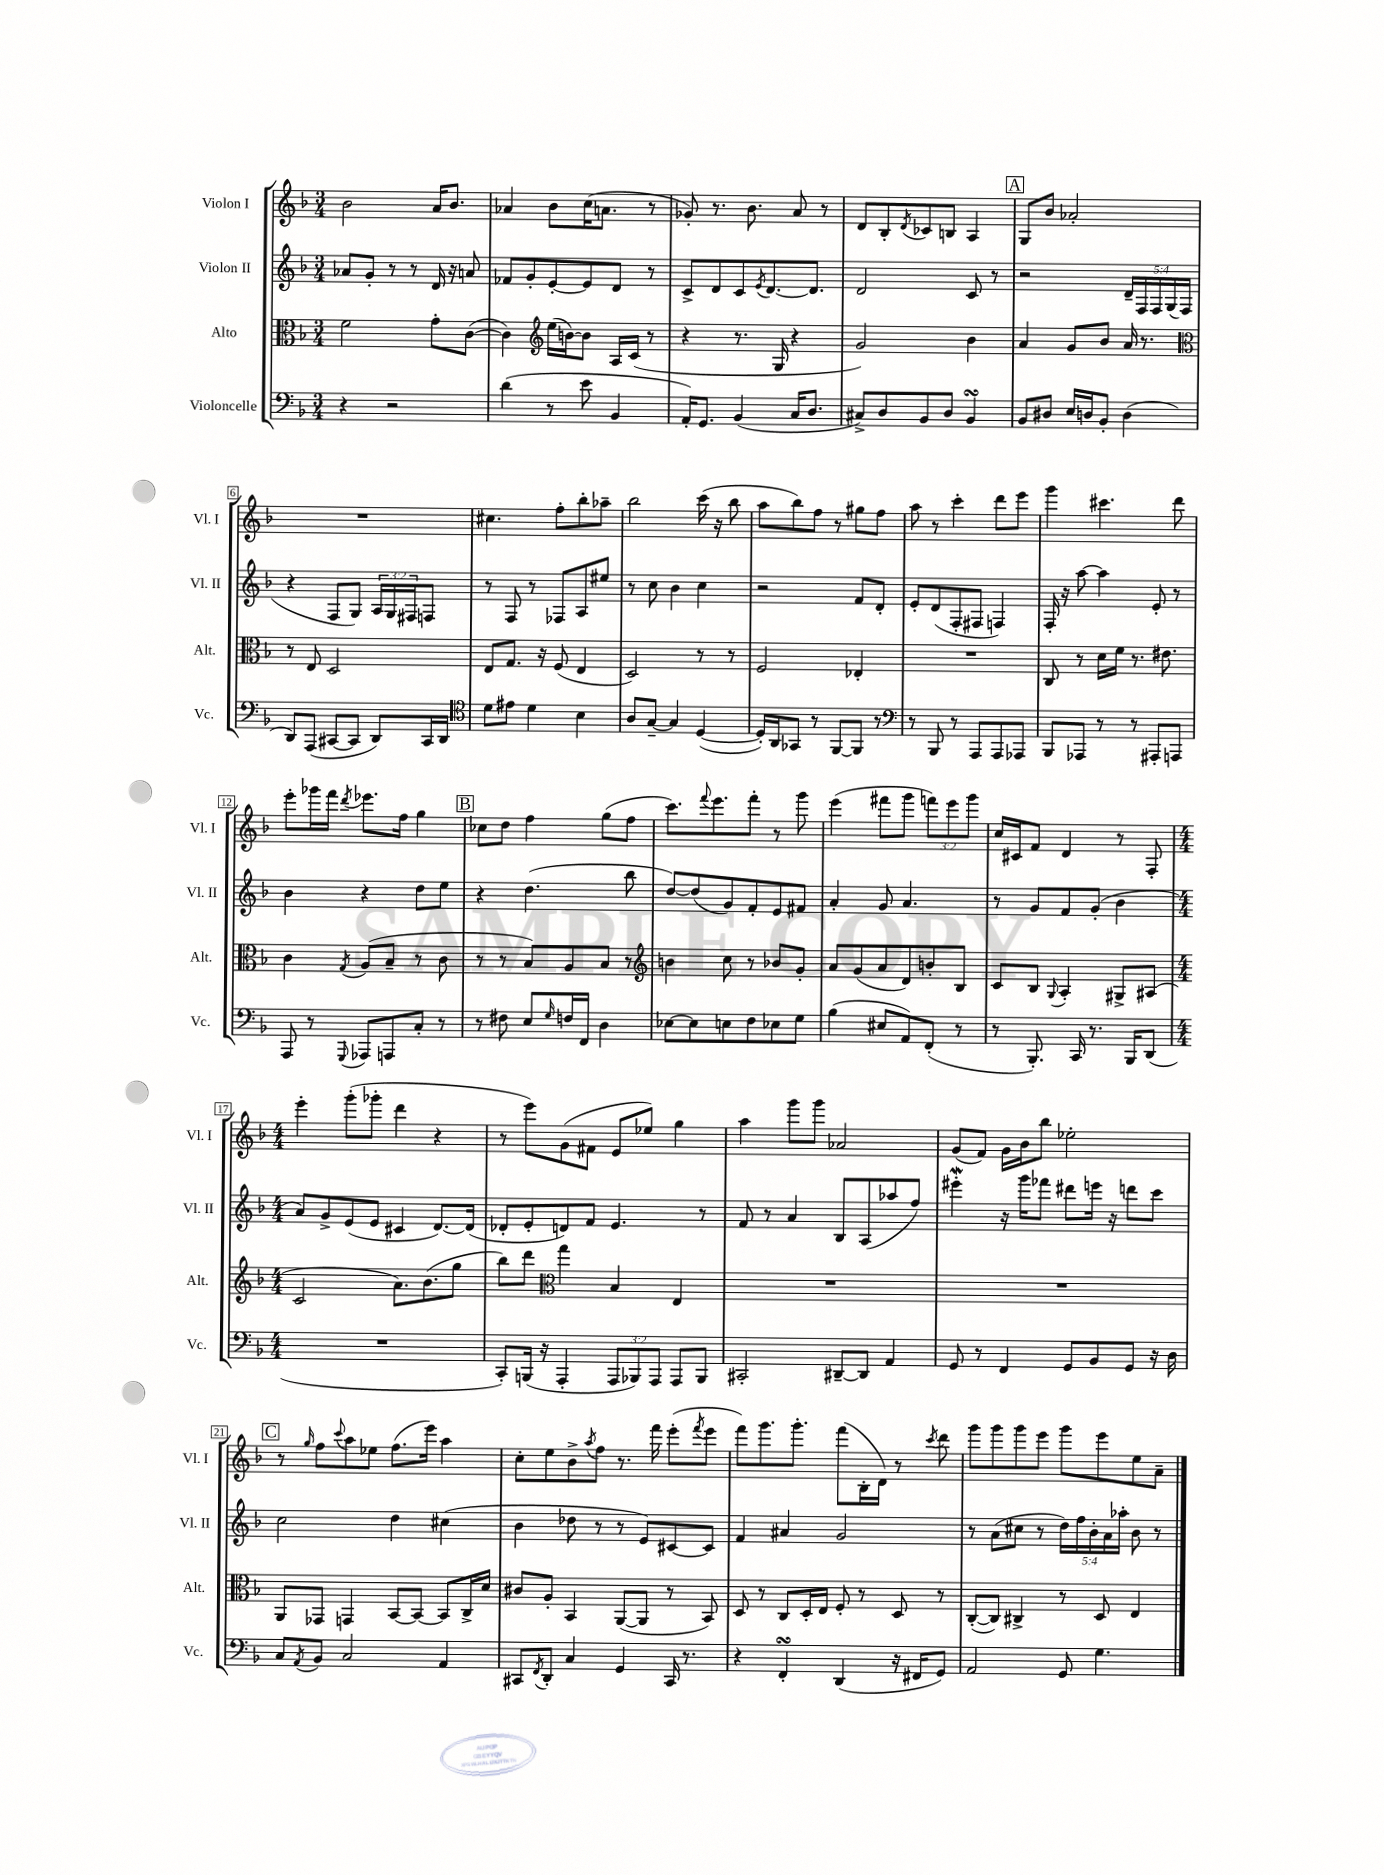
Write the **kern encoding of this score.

**kern	**kern	**kern	**kern
*staff4	*staff3	*staff2	*staff1
*clefF4	*clefC3	*clefG2	*clefG2
*k[b-]	*k[b-]	*k[b-]	*k[b-]
*M3/4	*M3/4	*M3/4	*M3/4
4r	2f	8a-	2b-
.	.	8g'	.
2r	.	8r	.
.	.	8r	.
.	8g'	16d	16a
.	.	16r	8.b-
.	([8c	8a	.
=	=	=	=
(4d	4c])	8f-	4a-
.	.	8g'	.
*	*clefG2	*	*
8r	(16ee	[8e'	8b-
.	[16b)	.	.
8e	8b]	8e]	(16cc
.	.	.	8.a
4BB-	16A	8d	.
.	(16c	.	.
.	8r	8r	8r
=	=	=	=
16AA')	4r	8c^	8g-')
8.GG	.	.	.
.	.	8d	8.r
(4BB-	8.r	8c	.
.	.	.	8.b-
.	.	8qe	.
.	.	[8.d	.
.	16G	.	.
16C	4r	.	8a
8.D	.	8.d]	.
.	.	.	8r
=	=	=	=
8C#^)	2g)	2d	8d
8D	.	.	8B-'
.	.	.	8qd
8BB-	.	.	8c-
8D	.	.	8B
4BB-	4b-	8c	4A
.	.	8r	.
=	=	=	=
8BB-	4a	2r	8G
8D#	.	.	8b-
16E	8g	.	2a-'
16D	.	.	.
8BB-'	8b-	.	.
(4D	16a	20d~	.
.	.	20F	.
.	8.r	.	.
.	.	20F	.
.	.	(20G	.
.	.	20F	.
=	=	=	=
*	*clefC3	*	*
8DD)	8r	4r	2.r
(8AAA	8E	.	.
[8CC#	2D	8F	.
8CC#]	.	8G)	.
8DD)	.	24A	.
.	.	24G	.
.	.	24F#	.
16CC#	.	8F	.
16DD	.	.	.
=	=	=	=
*clefC4	*	*	*
8d	8E	8r	4.cc#
8e#	8.G	8F	.
4d	.	8r	.
.	16r	.	.
.	(8F	8F-	8ff'
4B-	4E	8A	8bb-'
.	.	8ee#	8aa-~
=	=	=	=
8A	2D)	8r	2bb-
[8G~	.	8cc	.
4G]	.	4b-	.
([4D	8r	4cc	(16ccc
.	.	.	16r
.	8r	.	8bb-
=	=	=	=
16D'])	2F	2r	8aa
16AA	.	.	.
8GG-	.	.	8bb-)
8r	.	.	8ff
[8FF	.	.	8r
8FF]	4E-'	8f	8gg#
8r	.	8d'	8ff
=	=	=	=
*clefF4	*	*	*
8r	2.r	8e'	8aa
8BBB-	.	(8d	8r
8r	.	8F'	4ccc'
8AAA	.	8F#	.
8AAA	.	4F)	8ddd
8AAA-	.	.	8eee
=	=	=	=
8BBB-	8C	16F'	4ggg
.	.	16r	.
8AAA-	8r	[8aa	.
8r	16d	4aa]	4.ccc#
.	16f	.	.
8r	8.r	.	.
8AAA#'	.	8e'	.
.	8.e#	.	.
8AAA	.	8r	8ddd
=	=	=	=
8AAA	4c	4b-	8eee'
8r	.	.	16ggg-
.	.	.	16fff
8qqGGG	8qG	.	8qddd
8AAA-	(8A	4r	8.eee-
8AAA	8B-~	.	.
.	.	.	16ff
8C'	8r	8dd	4gg
8r	8c	8ee	.
=	=	=	=
8r	8r	4r	8cc-
8F#	8r	.	8dd
8E	8B-)	(4.dd	4ff
16qqG	.	.	.
16F	8A	.	.
16FF	.	.	.
4D	8B-	.	(8gg
.	8r	8bb-	8ff
=	=	=	=
*	*clefG2	*	*
[8E-	4b	[8dd)	8.ccc)
8E-]	.	(8dd]	.
.	.	.	8qqfff
.	.	.	8.eee
8E	8cc	8g)	.
8F	8r	8f'	8fff'
8E-	8b-	8e	8r
8G	8g'	8f#	8ggg
=	=	=	=
(4B-	8a	4a'	(4eee
.	(8g	.	.
8E#	8a	8g	8fff#
8AA)	8d)	4.a	8ggg
(8FF'	8b'	.	12fff)
.	.	.	12eee
8r	8B-	.	.
.	.	.	12ggg
=	=	=	=
8r	8c	8r	16cc
.	.	.	16c#
8.BBB-')	8B-	8g	8f
.	8qqG	.	.
.	4A'	8f	4d
16CC	.	.	.
8.r	.	(8g'	.
.	8G#^	4b-	8r
16BBB-	.	.	.
(8DD	(8A#	.	8F'
=	=	=	=
*M4/4	*M4/4	*M4/4	*M4/4
1r	2c	8a)	4eee'
.	.	8g^	.
.	.	(8e	(8ggg'
.	.	8e	8ggg-'
.	8.a)	4c#	4ddd
.	(8.b-	.	.
.	.	[8.d)	4r
.	8gg	.	.
.	.	(16d]	.
=	=	=	=
8CC')	8bb-)	8d-'	8r
(16BBB	8ddd	8e'	8eee)
16r	.	.	.
*	*clefC3	*	*
4AAA'	4gg	8d)	(8g
.	.	8f	8f#
12AAA	4B-	4.e	8e
12BBB-)	.	.	.
.	.	.	8ee-)
12AAA	.	.	.
8AAA	4E	.	4gg
8BBB-	.	8r	.
=	=	=	=
2CC#'	1r	8f	4aa
.	.	8r	.
.	.	4a	8ggg
.	.	.	8ggg
[8DD#~	.	8B-	2a-
8DD#]	.	(8A	.
4AA	.	8aa-	.
.	.	8ff)	.
=	=	=	=
8GG	1r	4eee#'	(8g
8r	.	.	8f)
4FF	.	16r	16g
.	.	16ggg	16b-
.	.	8fff-	8bb-
8GG	.	8ddd#	2ee-'
8BB-	.	16eee	.
.	.	16r	.
8GG	.	8ddd	.
16r	.	8ccc	.
16D	.	.	.
=	=	=	=
8C	8AA	2cc	8r
8qAA	.	.	16qqgg
8BB-	8GG-	.	8ff
.	.	.	8qqccc
2C	4GG	.	8aa
.	.	.	8ee-
.	[8BB-	4dd	(8.ff
.	8BB-_	.	.
.	.	.	16eee)
4AA	8BB-]	(4cc#	4aa
.	16C^	.	.
.	16d	.	.
=	=	=	=
8CC#	8c#	4b-	8cc'
8qFF	.	.	.
8DD'	8A'	.	8ee
4C	4BB-	8dd-	8b-^
.	.	.	8qaa
.	.	8r	8ff
4GG	([8AA	8r	8.r
.	8AA]	8e)	.
.	.	.	16fff
16CC#	8r	[8c#	(8eee'
8.r	.	.	.
.	.	.	8qfff
.	8BB-)	8c#]	8eee
=	=	=	=
4r	8D	4f	8fff)
.	8r	.	8.ggg
4FF'	8C	4a#	.
.	.	.	8.ggg'
.	16D'	.	.
.	16E	.	.
(4DD	8F'	2g	(8fff
.	8r	.	16B-'
.	.	.	16d)
16r	8D	.	8r
16FF#	.	.	.
.	.	.	8qccc
8GG)	8r	.	8ddd
=	=	=	=
2AA	([8C'	8r	8ggg
.	8C])	(8a	8ggg
.	4C#^	8cc#	8ggg
.	.	8r	8eee
8GG	8r	20dd)	8ggg
.	.	20ff	.
.	.	20b-'	.
4.G	8D	.	8eee
.	.	20a	.
.	.	20aa-'	.
.	4E	8b-	8ee
.	.	8r	8a~
==	==	==	==
*-	*-	*-	*-
